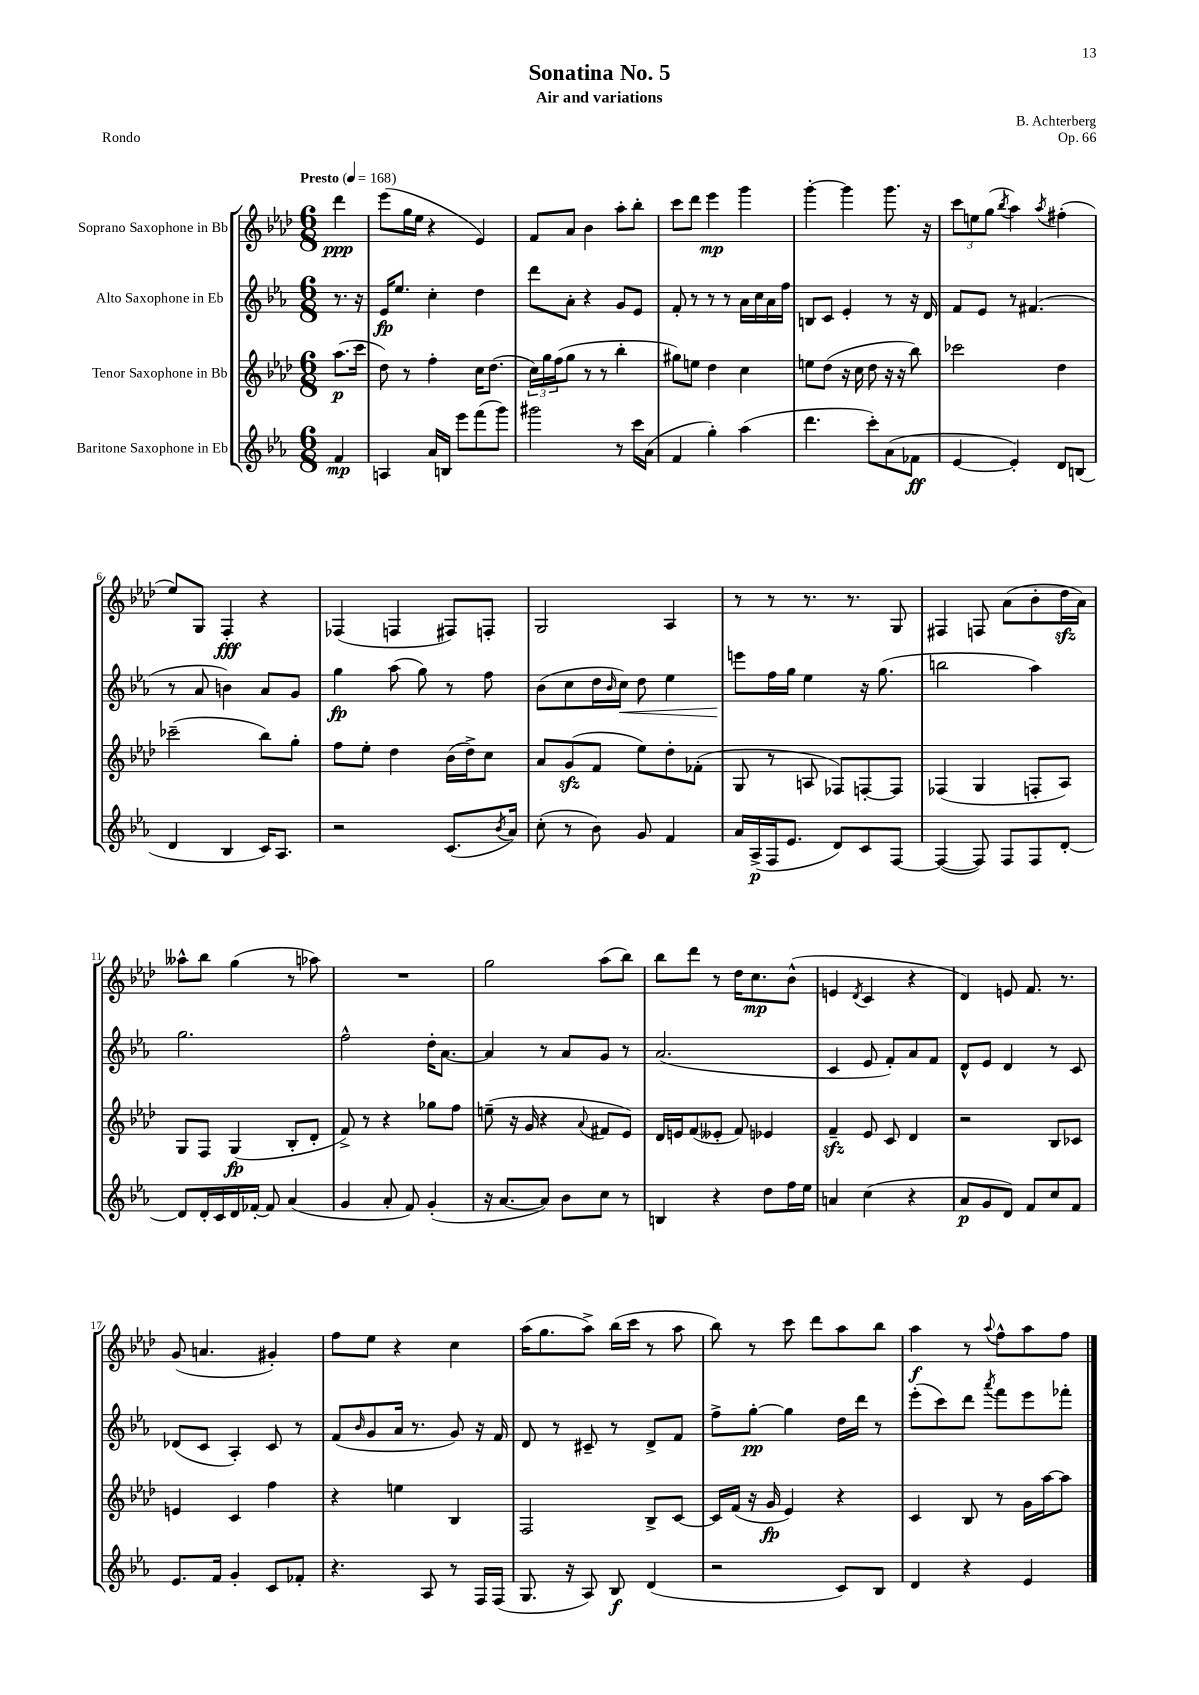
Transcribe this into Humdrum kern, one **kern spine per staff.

**kern	**kern	**kern	**kern
*staff4	*staff3	*staff2	*staff1
*clefG2	*clefG2	*clefG2	*clefG2
*k[b-e-a-]	*k[b-e-a-d-]	*k[b-e-a-]	*k[b-e-a-d-]
*M6/8	*M6/8	*M6/8	*M6/8
*MM168	*MM168	*MM168	*MM168
4f/	(8.aa-\L	8.r	4ddd-\
.	16ccc\Jk	16r	.
=	=	=	=
4A/	8dd-\)	16e-/LK	(8eee-\L
.	.	8.ee-/J	.
.	8r	.	16gg\L
.	.	.	16ee-\JJ
16a-/LL	4ff'\	4cc'\	4r
16B/JJ	.	.	.
8eee-\L	.	.	.
(8fff\	16cc\LK	4dd\	4e-/)
.	(8.dd-\J	.	.
8ggg\J)	.	.	.
=	=	=	=
2ggg#\	24cc\LL)	8ddd\L	8f/L
.	24gg\	.	.
.	(24ff\J	.	.
.	8gg\J	8a-'\J	8a-/J
.	8r	4r	4b-\
.	8r	.	.
8r	4bb-'\	8g/L	8aa-'\L
16ccc\LL	.	8e-/J	8bb-'\J
(16a-\JJ	.	.	.
=	=	=	=
4f/	8gg#\L)	8f'/	8ccc\L
.	8ee\J	8r	8ddd-\J
4gg'\)	4dd-\	8r	4eee-\
.	.	8r	.
(4aa-\	4cc\	16a-\LL	4ggg\
.	.	16cc\	.
.	.	16a-\	.
.	.	16ff\JJ	.
=	=	=	=
4.ddd\	8ee\L	8B/L	[4ggg'\
.	(8dd-\J	8c/J	.
.	16r	4e-'/	4ggg\]
.	16cc\	.	.
8ccc'\L)	8dd-\	.	.
(8a-\	16r	8r	8.ggg\
.	16r	.	.
8f-\J	8bb-\)	16r	.
.	.	16d/	16r
=	=	=	=
[4e-/	2ccc-\	8f/L	12ccc\L
.	.	.	12ee\
.	.	8e-/J	.
.	.	.	(12gg\J
.	.	.	8qbb-/
4e-'/])	.	8r	4aa-\)
.	.	(4.f#/	.
.	.	.	8qaa-/
8d/L	4dd-\	.	(4ff#'\
(8B/J	.	.	.
=	=	=	=
4d/	(2ccc-~\	8r	8ee-/L)
.	.	8a-/	8G/J
4B-/	.	4b\)	4F'/
16c/LK)	8bb-\L)	8a-/L	4r
8.A-/J	.	.	.
.	8gg'\J	8g/J	.
=	=	=	=
2r	8ff\L	4gg\	(4F-/
.	8ee-'\J	.	.
.	4dd-\	(8aa-\	4F/
.	.	8gg\)	.
(8.c/L	(16b-\LL	8r	8F#/L)
.	16dd-^\J)	.	.
.	8cc\J	8ff\	8F'/J
8qb-/	.	.	.
16a-/Jk)	.	.	.
=	=	=	=
(8cc'\	8a-/L	(8b-\L	2G/
8r	(8g/	8cc\	.
8b-\)	8f/J	16dd\L	.
.	.	16qqb-/	.
.	.	16cc\JJ)	.
8g/	8ee-\L)	8dd\	.
4f/	8dd-'\	4ee-\	4A-/
.	(8f-'\J	.	.
=	=	=	=
16a-/LL	8G/	8eee\L	8r
(16A-^/	.	.	.
16F/J	8r	16ff\L	8r
8.e-/J	.	16gg\JJ	.
.	8A/	4ee-\	8.r
8d/L)	8F-/L)	.	.
.	.	.	8.r
8c/	[8F'/	16r	.
.	.	(8.gg\	.
[8F/J	8F/]J	.	8G/
=	=	=	=
(4F/_	(4F-/	2bb\	4F#/
8F/])	4G/	.	8F/
8F/L	.	.	(8a-\L
8F/	8F'/L	4aa-\)	8b-'\
[8d'/J	8A-/J)	.	16dd-\L
.	.	.	16a-\JJ)
=	=	=	=
8d/]L	8G/L	2.gg\	8aa--^^\L
16d'/L	8F/J	.	8bb-\J
16c/	.	.	.
16d/	(4G/	.	(4gg\
[16f-'/JJ	.	.	.
8f-/]	.	.	.
(4a-/	8B-'/L	.	8r
.	8d-'/J	.	8aa-\)
=	=	=	=
4g/	8f^/)	2ff^^\	2.r
.	8r	.	.
8a-'/	4r	.	.
8f/)	.	.	.
(4g'/	8gg-\L	16dd'\LK	.
.	.	[8.a-\J	.
.	8ff\J	.	.
=	=	=	=
16r	(8ee~\	4a-/]	2gg\
[8.a-/L	.	.	.
.	16r	.	.
.	16g/	.	.
8a-/]J)	4r	8r	.
8b-\L	.	8a-/L	.
.	8qqa-/	.	.
8cc\J	8f#/L	8g/J	(8aa-\L
8r	8e-/J)	8r	8bb-\J)
=	=	=	=
4B/	16d-/LL	(2.a-/	8bb-\L
.	16e/J	.	.
.	(8f/	.	8ddd-\J
4r	8e--'/J	.	8r
.	8f/)	.	16dd-\LK
.	.	.	8.cc\
8dd\L	4e-/	.	.
16ff\L	.	.	(8b-^^\J
16ee-\JJ	.	.	.
=	=	=	=
4a/	4f~/	4c/	4e/
.	.	.	8qd-/
(4cc\	8e-/	8e-/	4c/
.	8c/	8f'/L)	.
4r	4d-/	8a-/	4r
.	.	8f/J	.
=	=	=	=
8a-/L	2r	8d^^/L	4d-/)
8g/	.	8e-/J	.
8d/J)	.	4d/	8e/
8f/L	.	.	8.f/
8cc/	8B-/L	8r	.
.	.	.	8.r
8f/J	8c-/J	8c/	.
=	=	=	=
8.e-/L	4e/	(8d-/L	(8g/
.	.	8c/J	4.a/
16f/Jk	.	.	.
4g'/	4c/	4A-'/)	.
8c/L	4ff\	8c/	4g#'/)
8f-'/J	.	8r	.
=	=	=	=
4.r	4r	(8f/L	8ff\L
.	.	16qqb-/	.
.	.	8g/	8ee-\J
.	4ee\	16a-/Jk	4r
.	.	8.r	.
8A-/	.	.	.
8r	4B-/	8g/)	4cc\
16F/LL	.	16r	.
(16F/JJ	.	16f/	.
=	=	=	=
8.G/	2F/	8d/	(16aa-\LK
.	.	.	8.gg\
.	.	8r	.
16r	.	.	.
8A-/)	.	8c#~/	8aa-^\J)
8B-/	.	8r	(16bb-\LL
.	.	.	16ccc\JJ
(4d/	8B-^/L	8d^/L	8r
.	[8c/J	8f/J	8aa-\
=	=	=	=
2r	16c/]LL	8ff^\L	8bb-\)
.	(16f/JJ	.	.
.	16r	[8gg'\J	8r
.	16g/	.	.
.	4e-/)	4gg\]	8ccc\
.	.	.	8ddd-\L
8c/L)	4r	16dd\LL	8aa-\
.	.	16ddd\JJ	.
8B-/J	.	8r	8bb-\J
=	=	=	=
4d/	4c/	(8eee-'\L	4aa-\
.	.	8ccc\)	.
4r	8B-/	8ddd\J	8r
.	.	8qaaa-/	8qqaa-/
.	8r	8fff\L	8ff^^\L
4e-/	16g\LL	8eee-\	8aa-\
.	[16aa-\J	.	.
.	8aa-\]J	8fff-'\J	8ff\J
==	==	==	==
*-	*-	*-	*-
